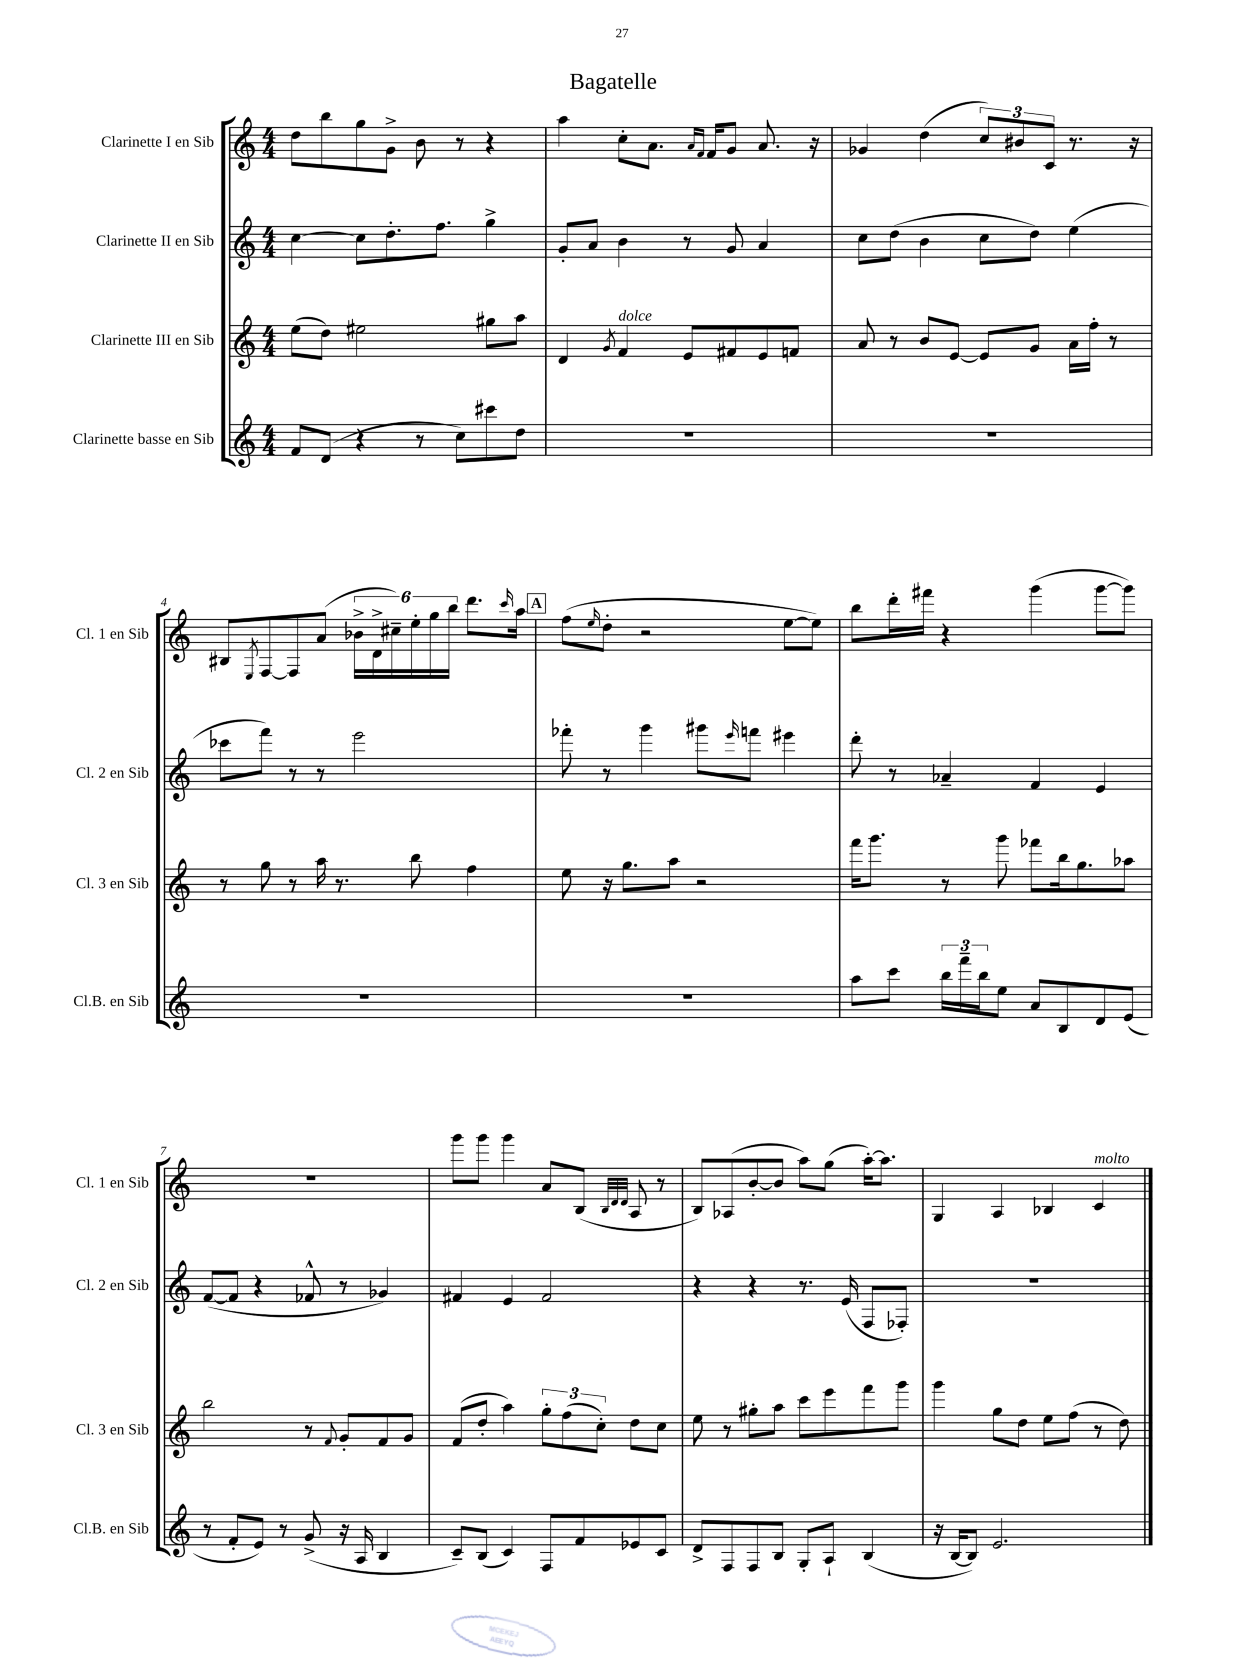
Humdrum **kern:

**kern	**kern	**kern	**kern
*staff4	*staff3	*staff2	*staff1
*clefG2	*clefG2	*clefG2	*clefG2
*k[]	*k[]	*k[]	*k[]
*M4/4	*M4/4	*M4/4	*M4/4
8f/L	(8ee\L	[4cc\	8dd\L
(8d/J	8dd\J)	.	8bb\
4r	2ee#\	8cc\]L	8gg\
.	.	8.dd'\	8g^\J
8r	.	.	8b\
.	.	8.ff\J	.
8cc\L)	.	.	8r
8ccc#\	8gg#\L	4gg^\	4r
8dd\J	8aa\J	.	.
=	=	=	=
1r	4d/	8g'/L	4aa\
.	.	8a/J	.
.	8qg/	.	.
.	4f/	4b\	8cc'\L
.	.	.	8.a\J
.	8e/L	8r	.
.	.	.	16qqa/LL
.	.	.	16qqf/JJ
.	.	.	16f/LK
.	8f#/	8g/	8g/J
.	8e/	4a/	8.a/
.	8f/J	.	.
.	.	.	16r
=	=	=	=
1r	8a/	8cc\L	4g-/
.	8r	(8dd\J	.
.	8b/L	4b\	(4dd\
.	[8e/J	.	.
.	8e/]L	8cc\L	12cc/L)
.	.	.	12b#/
.	8g/J	8dd\J)	.
.	.	.	12c/J
.	16a\LL	(4ee\	8.r
.	16ff'\JJ	.	.
.	8r	.	.
.	.	.	16r
=	=	=	=
1r	8r	8ccc-\L	8B#/L
.	.	.	8qE/
.	8gg\	8fff\J)	[8F/
.	8r	8r	8F/]
.	16aa\	8r	(8a/J
.	8.r	.	.
.	.	2eee\	24b-^\LL
.	.	.	24d^\
.	.	.	24cc#~\)
.	8bb\	.	24ee'\
.	.	.	24gg\
.	.	.	24bb\JJ
.	4ff\	.	8.ddd\L
.	.	.	16qqccc/
.	.	.	16aa\Jk
=	=	=	=
1r	8ee\	8fff-'\	(8ff\L
.	.	.	16qqee/
.	16r	8r	8dd'\J
.	8.gg\L	.	.
.	.	4ggg\	2r
.	8aa\J	.	.
.	2r	8ggg#\L	.
.	.	16qqeee/	.
.	.	8fff\J	.
.	.	4eee#\	[8ee\L
.	.	.	8ee\]J)
=	=	=	=
8aa\L	16fff\LK	8ddd'\	8bb\L
.	8.ggg\J	.	.
8ccc\J	.	8r	16ddd'\L
.	.	.	16fff#\JJ
24bb\LL	8r	4a-~/	4r
24fff~\	.	.	.
24bb\J	.	.	.
8ee\J	8ggg\	.	.
8a/L	8fff-\L	4f/	(4ggg\
8B/	16bb\k	.	.
.	8.gg\	.	.
8d/	.	4e/	[8ggg\L
(8e/J	8aa-\J	.	8ggg\]J)
=	=	=	=
8r	2bb\	([8f/L	1r
8f'/L	.	8f/]J	.
8e/J)	.	4r	.
8r	.	.	.
(8g^/	8r	8f-^^/	.
.	8qqf/	.	.
16r	8g'/L	8r	.
16A/	.	.	.
4B/	8f/	4g-/)	.
.	8g/J	.	.
=	=	=	=
8c~/L)	(8f/L	4f#/	8ggg\L
(8B/J	8dd'/J	.	8ggg\J
4c/)	4aa\)	4e/	4ggg\
8F/L	12gg'\L	2f#/	8a/L
.	(12ff\	.	.
8f/	.	.	(8B/J
.	12cc'\J)	.	.
.	.	.	32qqB/LLL
.	.	.	32qqd/
.	.	.	32qqd/JJJ
8e-/	8dd\L	.	8A/
8c/J	8cc\J	.	8r
=	=	=	=
8d^/L	8ee\	4r	8B/L)
8F/	8r	.	(8A-/
8F/	8gg#'\L	4r	[8b'/
8B/J	8aa\J	.	8b/]J
8G'/L	8ccc\L	8.r	8aa\L)
8A`/J	8eee\	.	(8gg\J
.	.	(16e/	.
(4B/	8fff\	8F/L	[16aa'\LK)
.	.	.	8.aa\]J
.	8ggg\J	8F-'/J)	.
=	=	=	=
16r	4ggg\	1r	4G/
[16B/LK	.	.	.
8B/]J)	.	.	.
2.e/	8gg\L	.	4A/
.	8dd\J	.	.
.	8ee\L	.	4B-/
.	(8ff\J	.	.
.	8r	.	4c/
.	8dd\)	.	.
==	==	==	==
*-	*-	*-	*-
